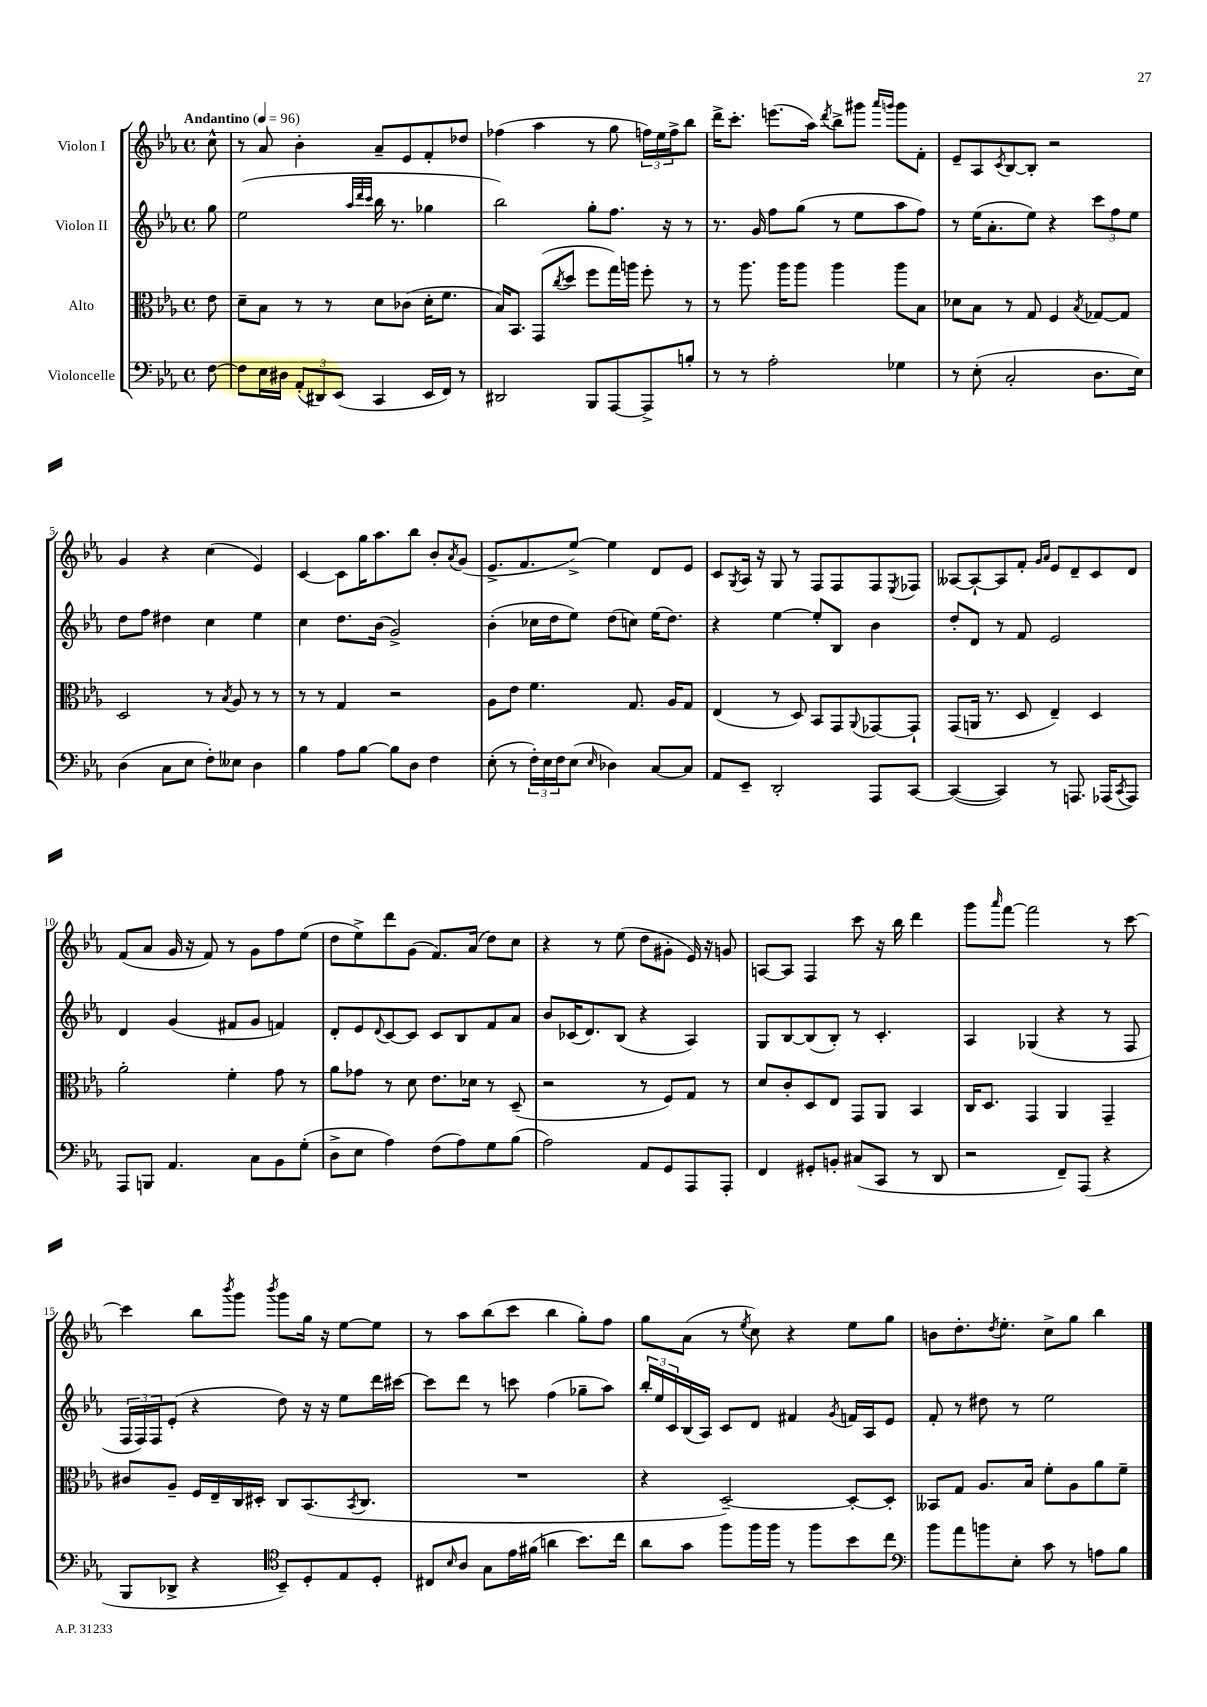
<<
\new StaffGroup <<
\new Staff = "s0" \with { instrumentName = "Violon I" } {
    \clef treble \key ees \major \defaultTimeSignature \time 4/4 \partial 8 \tempo "Andantino" 4 = 96
    c''8-^ |
    r8 aes'8 bes'4-. aes'8-- ees'8 f'8-. des''8 |
    fes''4( aes''4 r8 g''8 \tuplet 3/2 { f''16) ees''16 f''16-> } bes''8 |
    d'''16-> c'''8.-. e'''8.( aes''16) \acciaccatura { d'''8 } bes''8-> gis'''8 \grace { aes'''16 g'''16 } g'''8 f'8-. |
    ees'8-- aes8 \acciaccatura { c'8 } bes8~ bes8-. r2 |
    g'4 r4 c''4( ees'4) |
    c'4~ c'8 g''16 aes''8. bes''8 bes'8-. \acciaccatura { aes'8 } g'8( |
    ees'8.-> f'8. ees''8~->) ees''4 d'8 ees'8 |
    c'8 \acciaccatura { g8 } aes16 r16 g8 r8 f8 f8 f8 \acciaccatura { ees8 } fes8 |
    aeses8~ aeses8~-! aeses8 f'8-. \grace { g'16 aes'16 } ees'8 d'8-- c'8 d'8 |
    f'8( aes'8 g'16 r16 f'8) r8 g'8 f''8 ees''8( |
    d''8 ees''8->) d'''8 g'8( f'8.) aes'16( d''8) c''8 |
    r4 r8 ees''8( d''8 gis'8-. ees'16) r16 g'8 |
    a8~ a8 f4 c'''8 r16 bes''16 d'''4 |
    g'''8 \grace { aes'''16 } f'''8~ f'''2 r8 c'''8~ |
    c'''4 bes''8 \acciaccatura { bes'''8 } g'''8 \acciaccatura { bes'''8 } g'''8 g''16 r16 ees''8~ ees''8 |
    r8 aes''8 bes''8( c'''8 bes''4 g''8-.) f''8 |
    g''8 aes'8( r8 \acciaccatura { ees''8 } c''8) r4 ees''8 g''8 |
    b'8 d''8.-. \acciaccatura { d''8 } ees''8.-. c''8-> g''8 bes''4 \bar "|." |
}
\new Staff = "s1" \with { instrumentName = "Violon II" } {
    \clef treble \key ees \major \defaultTimeSignature \time 4/4 \partial 8
    g''8 |
    ees''2( \grace { aes''32 d'''32 c'''32 } bes''16 r8. ges''4 |
    bes''2) g''8-. f''8. r16 r8 |
    r8. g'16 f''8 g''8( r8 ees''8 aes''8 f''8) |
    r8 ees''16( aes'8.-. ees''8) r4 \tuplet 3/2 { c'''8 f''8 ees''8 } |
    d''8 f''8 dis''4 c''4 ees''4 |
    c''4 d''8. bes'16( g'2->) |
    bes'4-.( ces''16 d''16 ees''8) d''8( c''8) ees''16( d''8.) |
    r4 ees''4~ ees''8-. bes8 bes'4 |
    d''8-. d'8 r8 f'8 ees'2 |
    d'4 g'4( fis'8 g'8 f'4) |
    d'8-. ees'8 \appoggiatura { d'8 } c'8~ c'8 c'8 bes8 f'8 aes'8 |
    bes'8 ces'16( d'8.) bes8( r4 aes4) |
    g8 bes8~ bes8( bes8-.) r8 c'4.-. |
    aes4 ges4( r4 r8 f8 |
    \tuplet 3/2 { f16 f16) f16 } ees'8-.( r4 d''8) r16 r16 ees''8 d'''16 cis'''16~ |
    cis'''8 d'''8 r8 c'''8 f''4( ges''8-- aes''8) |
    \tuplet 3/2 { bes''16-. ees''16 c'16 } bes16( aes16) c'8 d'8 fis'4 \acciaccatura { g'8 } f'16 aes16 ees'8 |
    f'8-. r8 dis''8 r8 ees''2 \bar "|." |
}
\new Staff = "s2" \with { instrumentName = "Alto" } {
    \clef alto \key ees \major \defaultTimeSignature \time 4/4 \partial 8
    ees'8 |
    d'8-- bes8 r8 r8 d'8 ces'8( d'16-. f'8. |
    bes16) bes,8. g,8( \acciaccatura { c''8 } d''8 f''8 g''16) a''16 f''8-. r8 |
    r8 aes''8. aes''16 aes''8 aes''4 aes''8 bes8 |
    des'8 bes8 r8 g8 f4 \acciaccatura { bes8 } ges8~ ges8 |
    d2 r8 \acciaccatura { bes8 } aes8 r8 r8 |
    r8 r8 g4 r2 |
    aes8 ees'8 f'4. g8. aes16 g8 |
    ees4( r8 d8) bes,8 g,8 \appoggiatura { aes,8 } ges,8~ ges,8-! |
    g,8( a,16 r8. d8 ees4--) d4 |
    aes'2-. f'4-. g'8 r8 |
    aes'8 ges'8 r8 d'8 ees'8. des'16 r8 d8--( |
    r2 r8 f8) g8 r8 |
    d'8 c'8-. d8 ees8 g,8 aes,8 bes,4 |
    c16 d8. g,4 aes,4 g,4-- |
    cis'8 aes8-- f16 ees16-- c16 dis16-. c8 bes,8.( \acciaccatura { bes,8 } c8. |
    R1 |
    r4 d2~--) d8~-. d8-. |
    beses,8 g8 aes8. bes16 f'8-. aes8 aes'8 f'8-- \bar "|." |
}
\new Staff = "s3" \with { instrumentName = "Violoncelle" } {
    \clef bass \key ees \major \defaultTimeSignature \time 4/4 \partial 8
    f8~ |
    f8 ees16 dis16 \tuplet 3/2 { aes,8-.( dis,8) ees,8( } c,4 ees,16 f,16) r8 |
    dis,2 bes,,8 aes,,8~ aes,,8-> b8-. |
    r8 r8 aes2-. ges4 |
    r8 ees8-.( c2-. d8. ees16) |
    d4( c8 ees8 f8-.) eeses8 d4 |
    bes4 aes8 bes8~ bes8 d8 f4 |
    ees8-.( r8 \tuplet 3/2 { f16-.) ees16 f16 } ees8( \grace { ees16 } des4) c8~ c8 |
    aes,8 ees,8-- d,2-. aes,,8 c,8~ |
    c,4~( c,4) r8 a,,8. aes,,16( \acciaccatura { c,8 } aes,,8) |
    aes,,8 b,,8 aes,4. c8 bes,8 g8-.( |
    d8-> ees8 aes4) f8( aes8) g8 bes8( |
    aes2) aes,8 g,8 aes,,8 aes,,8-. |
    f,4 gis,8-. b,8-. cis8( c,8 r8 d,8 |
    r2 f,8--) aes,,8( r4 |
    bes,,8 des,8-> r4 \clef tenor bes,8--) d8-. ees8 d8-. |
    cis8 \grace { bes16 } aes8 g8 ees'16 fis'16( a'4 bes'8.) c''16 |
    aes'8 g'8 f''8 f''16 f''16 r8 f''8 bes'8 c''8 |
    \clef bass bes'8 aes'8 b'8 ees8-. c'8 r8 a8 bes8 \bar "|." |
}
>>
>>
